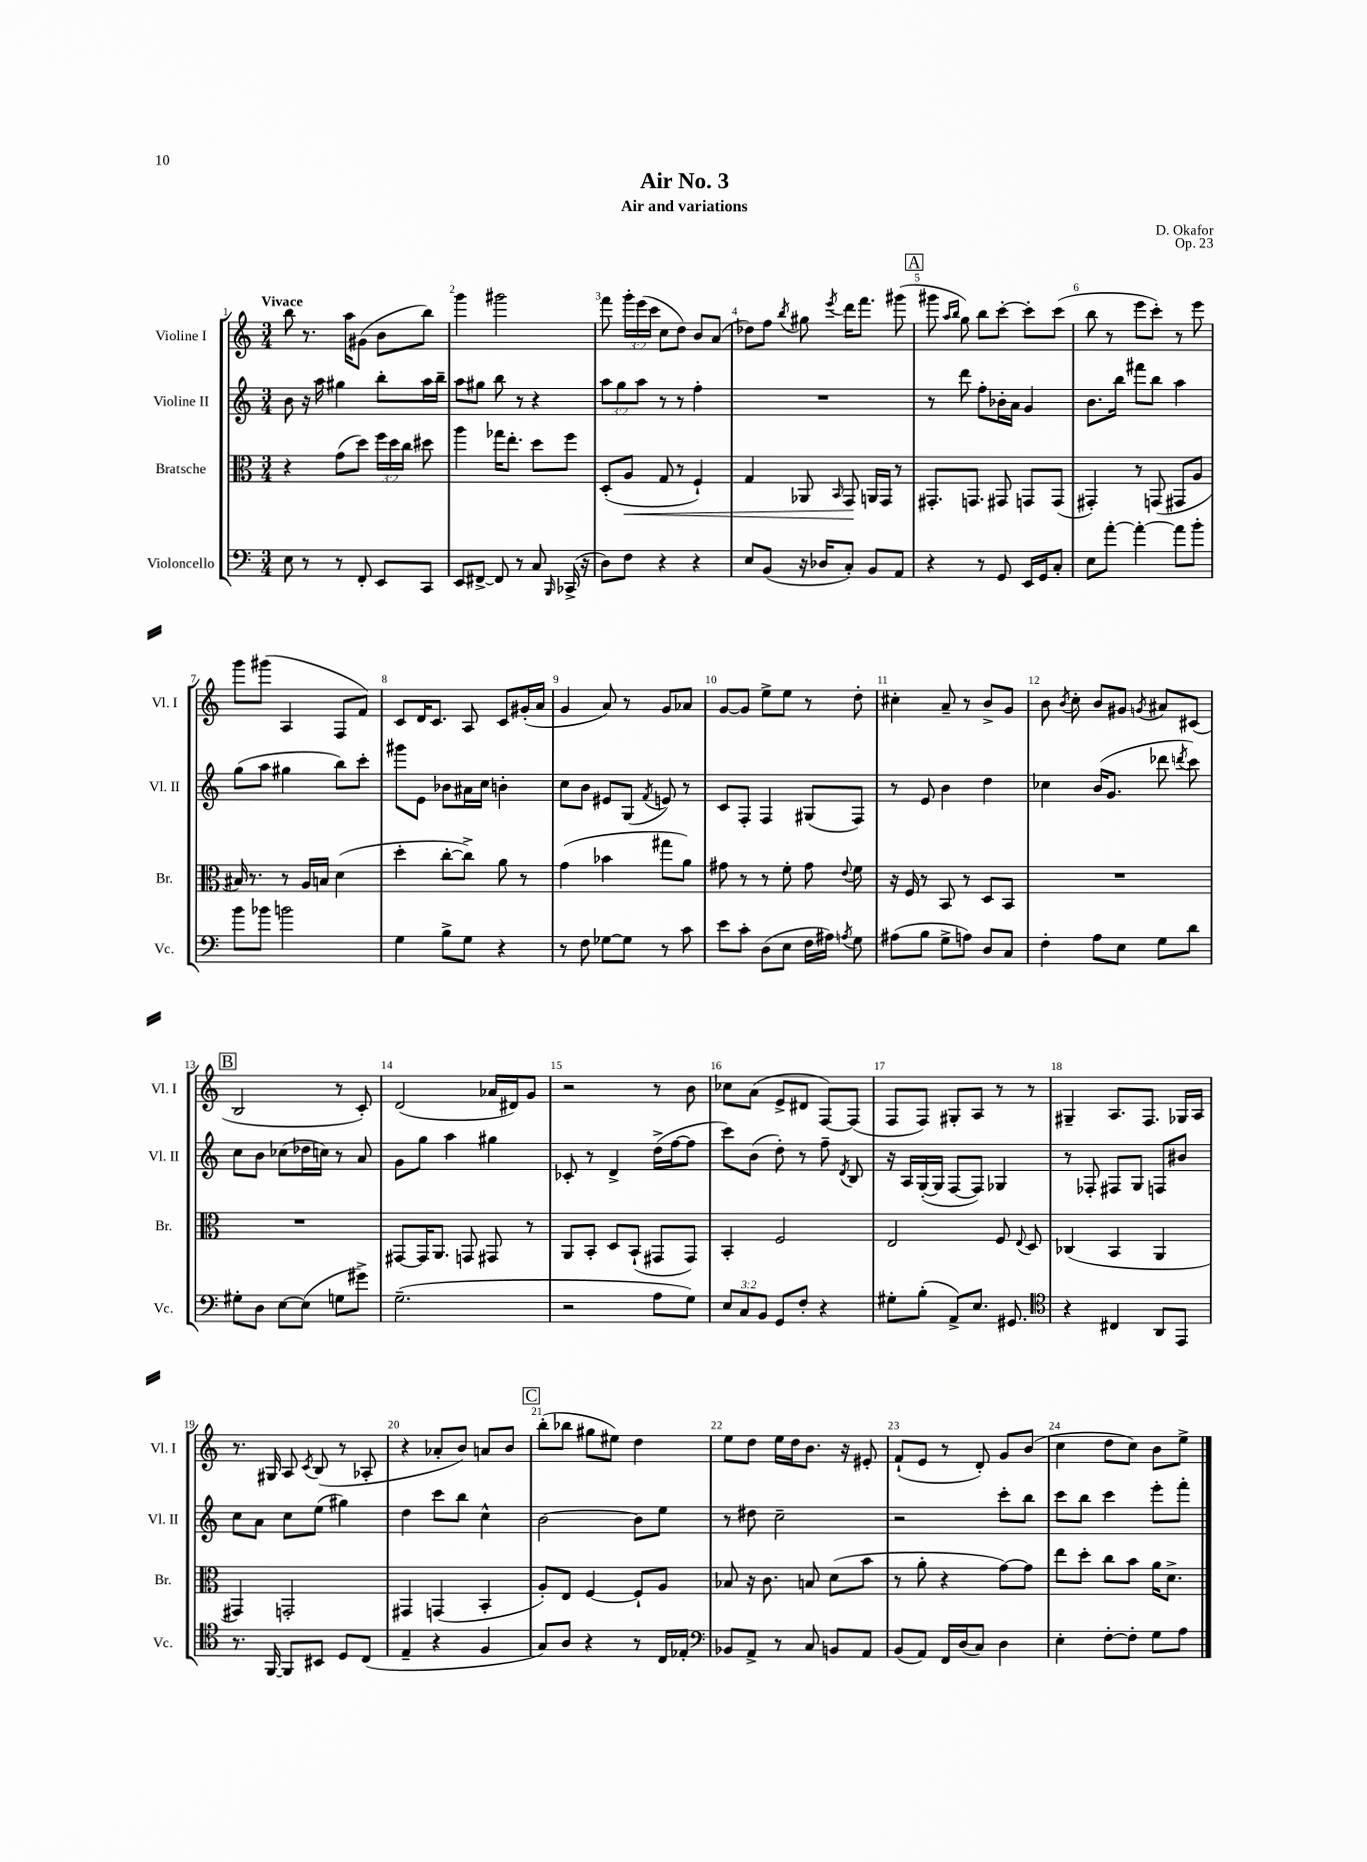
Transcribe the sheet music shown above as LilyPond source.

\header { title = "Air No. 3" composer = "D. Okafor" subtitle = "Air and variations" opus = "Op. 23" }
<<
\new StaffGroup <<
\new Staff = "s0" \with { instrumentName = "Violine I" shortInstrumentName = "Vl. I" } {
    \clef treble \key c \major \numericTimeSignature \time 3/4 \override Staff.TupletNumber.text = #tuplet-number::calc-fraction-text \tempo "Vivace"
    \autoBeamOff b''8 r8. a''16[ gis'8]( b'8[ b''8]) |
    g'''4 gis'''2 |
    f'''8 \tuplet 3/2 { g'''16[-. e'''16( c'''16] } c''8[ d''8]) b'8[ a'8]( |
    des''8[) f''8] \acciaccatura { b''8 } gis''8 \acciaccatura { e'''8 } d'''16[ f'''8.] gis'''8( |
    \mark \markup { \box "A" } gis'''8 \grace { a''16[ b''16] } g''8) b''8[ c'''8]~-. c'''8[-. c'''8]( |
    b''8 r8 e'''8[ c'''8]-.) r8 e'''8 |
    g'''8[ gis'''8]( a4 f8[ f'8]) |
    c'8[ d'16 c'8.] a8 c'8[ gis'16-.( a'16] |
    g'4 a'8) r8 g'8[ aes'8] |
    g'8[~ g'8] e''8[-> e''8] r8 d''8-. |
    cis''4-. a'8-- r8 b'8[-> g'8] |
    b'8 \acciaccatura { b'8 } c''8-. b'8[ gis'8] \acciaccatura { g'8 } ais'8[ cis'8]( |
    \mark \markup { \box "B" } b2 r8 c'8-.) |
    d'2( aes'16[ dis'16) g'8] |
    r2 r8 b'8 |
    ces''8[ a'8]( e'8[-> dis'8] f8[~) f8]( |
    f8[ f8]) gis8[-. a8] r8 r8 |
    gis4-- a8.[ f8.] ges16[ a16] |
    r8. gis16 a8 \acciaccatura { c'8 } b8( r8 aes8-. |
    r4 aes'8[-. b'8]) a'8[ b'8] |
    \mark \markup { \box "C" } b''8[-.( bes''8] gis''8[ eis''8]) d''4 |
    e''8[ d''8] e''16[ d''16 b'8.] r16 eis'8-. |
    f'8[-!( e'8] r8 d'8-.) g'8[ b'8]( |
    c''4 d''8[ c''8]) b'8[ e''8]-> \bar "|." |
}
\new Staff = "s1" \with { instrumentName = "Violine II" shortInstrumentName = "Vl. II" } {
    \clef treble \key c \major \numericTimeSignature \time 3/4 \override Staff.TupletNumber.text = #tuplet-number::calc-fraction-text
    \autoBeamOff b'8 r16 a''16 gis''4 b''8[-. a''16 b''16]-- |
    a''8[ gis''8] b''8 r8 r4 |
    \tuplet 3/2 { a''8[ g''8 a''8] } r8 r8 f''4-. |
    R2. |
    \mark \markup { \box "A" } r8 d'''8 f''8[-. bes'16-. a'16] g'4 |
    b'8.[ b''16] fis'''8[ b''8] a''4 |
    g''8[( a''8] gis''4 b''8[) c'''8]-. |
    gis'''8[ e'8] bes'8[ ais'16 c''16] b'4-. |
    c''8[ b'8] eis'8[ g8]( \acciaccatura { f'8 } e'8) r8 |
    c'8[ f8]-. f4 gis8[( f8]) |
    r8 e'8 b'4 d''4 |
    ces''4 b'16[( g'8.] des'''8 \acciaccatura { d'''8 } c'''8) |
    \mark \markup { \box "B" } c''8[ b'8] ces''8[( des''16 c''16]) r8 a'8 |
    g'8[ g''8] a''4 gis''4 |
    ces'8-. r8 d'4-> d''16[->( f''16~ f''8] |
    c'''8[) b'8]( d''8-.) r8 f''8-- \acciaccatura { d'8 } b8 |
    r16 a16[ g16~-.( g16] f8[~ f8]) ges4 |
    r8 fes8-. fis8[ g8] f8[ bis'8] |
    c''8[ a'8] c''8[ e''8]( gis''4) |
    d''4 c'''8[ b''8] c''4-^ |
    \mark \markup { \box "C" } b'2~ b'8[ e''8] |
    r8 dis''8 c''2-- |
    r2 c'''8[-. b''8] |
    c'''8[ b''8] c'''4 e'''8[-. f'''8]-. \bar "|." |
}
\new Staff = "s2" \with { instrumentName = "Bratsche" shortInstrumentName = "Br." } {
    \clef alto \key c \major \numericTimeSignature \time 3/4 \override Staff.TupletNumber.text = #tuplet-number::calc-fraction-text
    \autoBeamOff r4 g'8[( d''8]) \tuplet 3/2 { f''16[ d''16 c''16] } dis''8 |
    a''4 ges''16[ e''8.]-. d''8[ f''8] |
    d8[-.( a8]\< g8 r8 f4-!) |
    g4 aes,8 \grace { b,16 } g,8\! a,16[ g,16] r8 |
    \mark \markup { \box "A" } gis,8.[-. g,8.] gis,8 g,8[ g,8]( |
    gis,4-.) r8 g,8( gis,8[ a8] |
    bis16) r8. r8 a16[ b16] d'4( |
    d''4-. c''8[~-. c''8]->) a'8 r8 |
    g'4( bes'4 gis''8[ a'8]) |
    gis'8 r8 r8 f'8-. gis'8 \appoggiatura { e'8 } f'8 |
    r16 f16 r8 b,8 r8 d8[ b,8] |
    R2. |
    \mark \markup { \box "B" } R2. |
    gis,8[~ gis,16 a,8.] g,8 gis,8 r8 |
    a,8[ b,8]-. d8[ b,8]-!( gis,8[ gis,8]) |
    b,4-. f2 |
    e2 f8 \appoggiatura { e8 } d8 |
    ces4( b,4 a,4 |
    gis,4) g,2-. |
    gis,4 g,4( b,4-. |
    \mark \markup { \box "C" } a8[-.) e8] f4~ f8[-! a8] |
    bes8 r16 c'8. b8 d'8[( b'8] |
    r8 a'8-. r4 g'8[~) g'8] |
    e''8[ d''8]-. c''8[ b'8] a'16[ d'8.]-> \bar "|." |
}
\new Staff = "s3" \with { instrumentName = "Violoncello" shortInstrumentName = "Vc." } {
    \clef bass \key c \major \numericTimeSignature \time 3/4 \override Staff.TupletNumber.text = #tuplet-number::calc-fraction-text
    \autoBeamOff e8 r8 r8 f,8-. e,8[ c,8] |
    e,8[ fis,8]~-> fis,8 r8 c8 \grace { b,,16 } ces,16->( r16 |
    d8[) f8] r4 r4 |
    e8[ b,8]( r16 des16[ c8]-.) b,8[ a,8] |
    \mark \markup { \box "A" } r4 r8 g,8 e,16[ g,16 c8]-. |
    e8[ a'8]~-. a'4~-. a'8[ b'8]-. |
    b'8[ bes'8] b'2 |
    g4 b8[-> g8] r4 |
    r8 f8 ges8[~ ges8] r8 c'8 |
    e'8[ c'8]-. d8[( e8] f16[ ais16]) \acciaccatura { a8 } g8 |
    ais8[( b8] g8[-> a8]) d8[ c8] |
    f4-. a8[ e8] g8[ d'8] |
    \mark \markup { \box "B" } gis8[-. d8] e8[~ e8]( g8[ gis'8]->) |
    g2.--( |
    r2 a8[ g8]) |
    \tuplet 3/2 { e8[ c8 b,8] } g,8[ f8]-. r4 |
    gis8[-. b8]-.( a,8[->) e8.] gis,8. |
    \clef tenor r4 cis4 a,8[ e,8] |
    r8. f,16~ f,8[ bis,8] d8[ c8]( |
    e4-- r4 f4 |
    \mark \markup { \box "C" } g8[) a8] r4 r8 c16[ ees16]-. |
    \clef bass bes,8[ a,8]-> r8 c8 b,8[ a,8] |
    b,8[( a,8]) f,16[ d16( c8]) d4 |
    e4-. f8[~-. f8]-. g8[ a8] \bar "|." |
}
>>
>>
\layout { \context { \Score \override BarNumber.break-visibility = ##(#f #t #t) barNumberVisibility = #all-bar-numbers-visible } }
